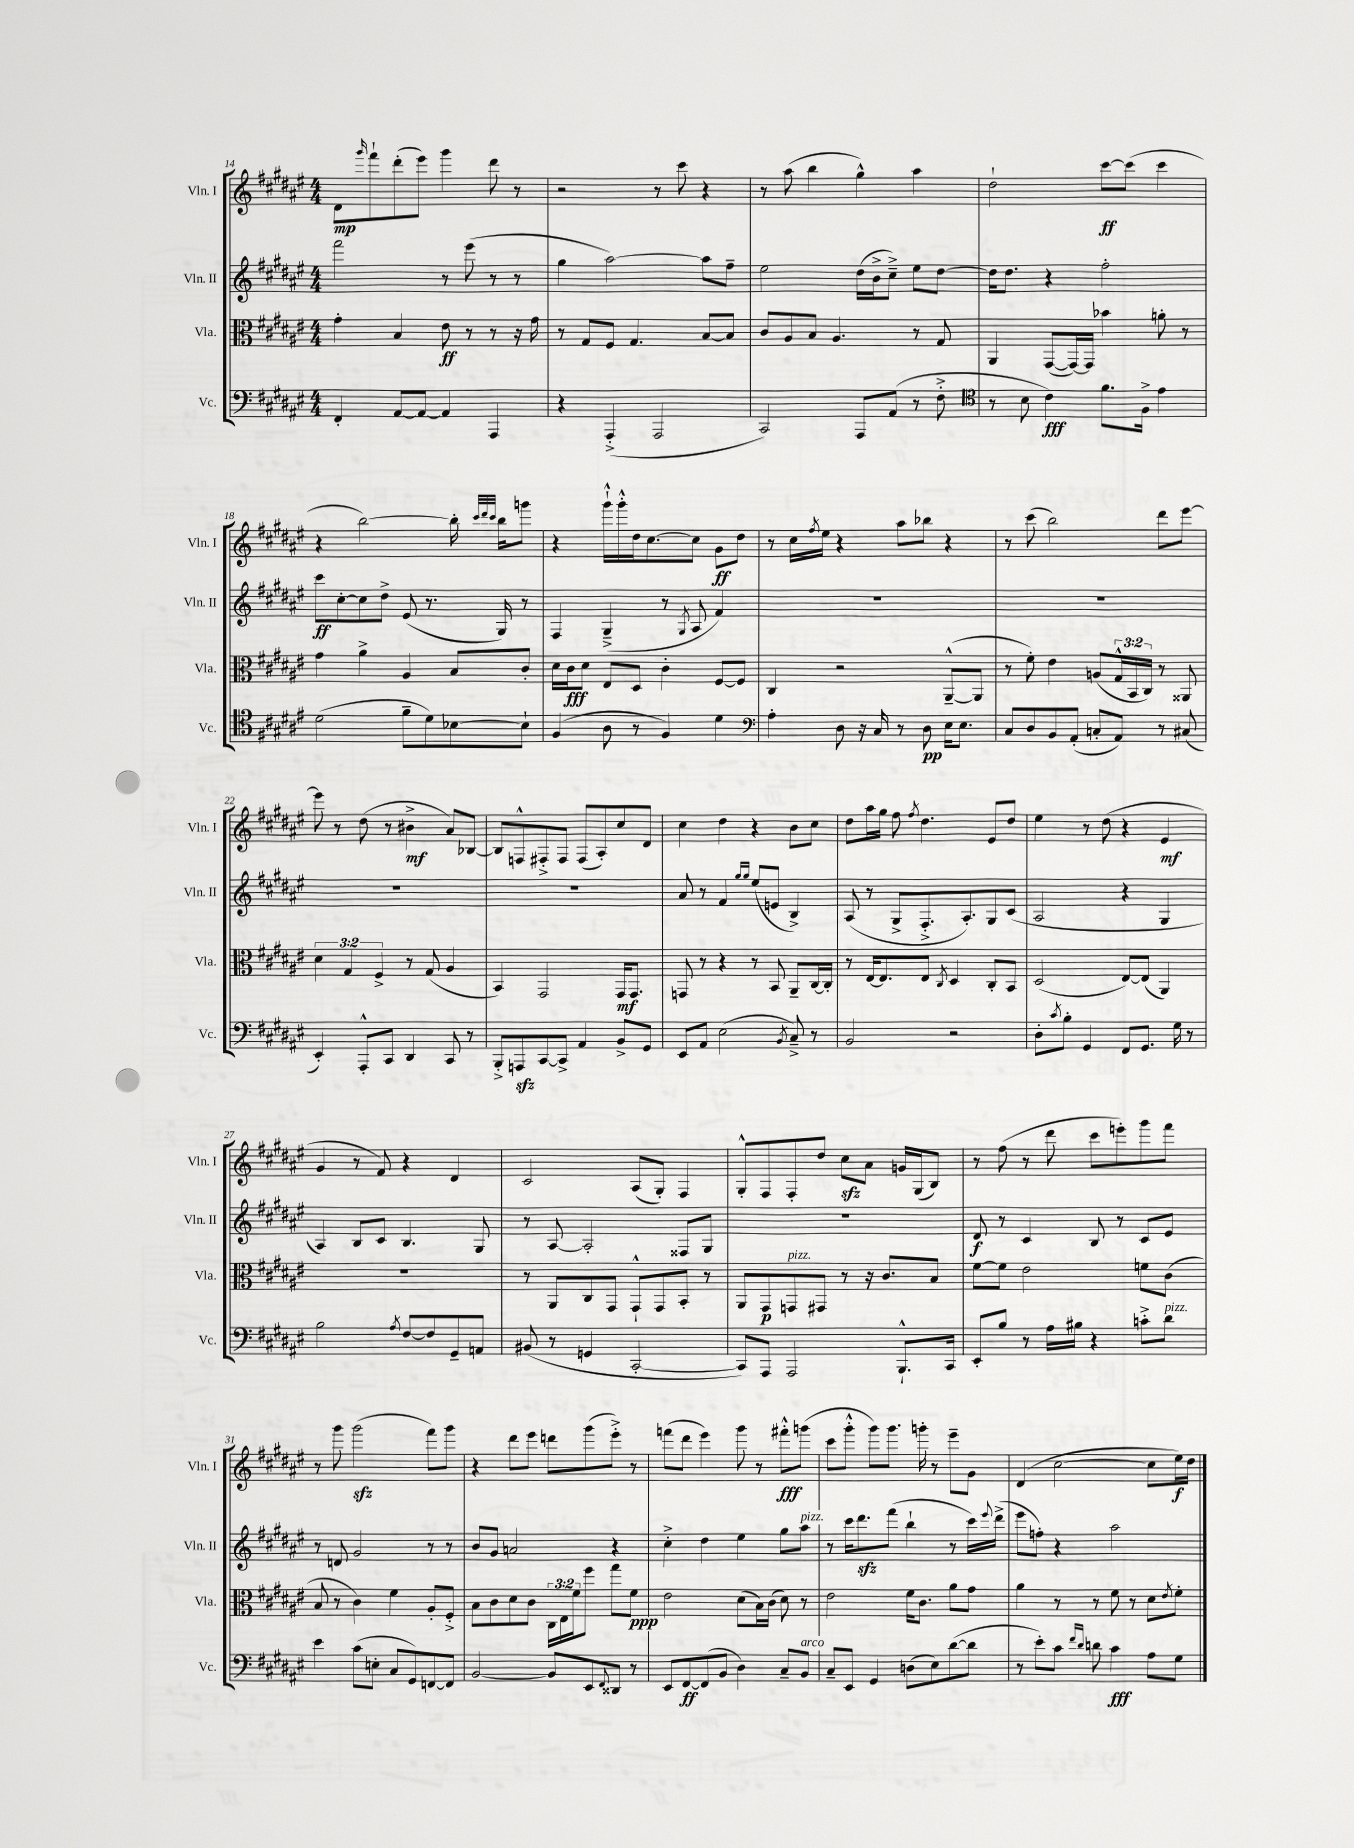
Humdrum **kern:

**kern	**kern	**kern	**kern
*staff4	*staff3	*staff2	*staff1
*clefF4	*clefC3	*clefG2	*clefG2
*k[f#c#g#d#a#e#]	*k[f#c#g#d#a#e#]	*k[f#c#g#d#a#e#]	*k[f#c#g#d#a#e#]
*M4/4	*M4/4	*M4/4	*M4/4
4FF#'	4g#'	2fff#	8d#
.	.	.	16qqggg#
.	.	.	8fff#`
[8AA#	4B	.	(8ddd#'
8AA#_	.	.	8eee#)
4AA#]	8e#	8r	4ggg#
.	8r	(8eee#	.
4AAA#	8r	8r	8ddd#
.	16r	8r	8r
.	16g#	.	.
=	=	=	=
4r	8r	4gg#	2r
.	8G#	.	.
(4AAA#'^	8F#	[2aa#)	.
.	4.G#	.	.
2AAA#	.	.	8r
.	.	.	8ccc#
.	[8B	8aa#]	4r
.	8B]	8ff#~	.
=	=	=	=
2CC#)	8c#	2ee#	8r
.	8A#	.	(8aa#
.	8B	.	4bb
.	4.A#	.	.
8AAA#	.	(16dd#	4gg#^^)
.	.	16b^	.
(8AA#	.	8cc#~^)	.
8r	8r	8ee#	4aa#
8F#'^	8G#	[8dd#	.
=	=	=	=
*clefC4	*	*	*
8r	4AA#	16dd#]	2dd#`
.	.	8.dd#	.
8B	.	.	.
4c#)	([8GG#	4r	.
.	16GG#_)	.	.
.	16GG#]	.	.
8.f#	4b-	2ff#'	[8ccc#
.	.	.	(8ccc#]
16F#^	.	.	.
4e#	8a'	.	4ccc#
.	8r	.	.
=	=	=	=
(2d#	4g#	8ccc#	4r
.	.	[8cc#'	.
.	4a#^	8cc#]	[2bb)
.	.	8dd#^	.
8f#~	4A#	(8e#	.
8d#)	.	8.r	.
[8B-	8B	.	16bb']
.	.	.	32qqccc#
.	.	.	32qqddd#
.	.	.	32qqccc#
.	.	16G#)	16bb
8B-`]	8c#'	8r	8ggg
=	=	=	=
(4F#	16d#	4F#	4r
.	16c#	.	.
.	8d#	.	.
8A#	8E#	(4G#~^	16ggg#`^^
.	.	.	16ggg#'^^
8r	8D#	.	16dd#
.	.	.	[8.cc#
4F#)	4c#'	8r	.
.	.	8qG#	.
.	.	8A#	8cc#]
4d#	[8F#	4f#)	8g#
.	8F#]	.	8dd#
=	=	=	=
*clefF4	*	*	*
4A#'	4C#	1r	8r
.	.	.	16cc#
.	.	.	8qff#
.	.	.	16ee#
8D#	2r	.	4r
16r	.	.	.
16C#	.	.	.
8r	.	.	8aa#
8D#	.	.	8bb-
16E#	([8AA#~^^	.	4r
8.E#	.	.	.
.	8AA#]	.	.
=	=	=	=
8C#	8r	1r	8r
8D#	8f#')	.	(8ccc#
8BB	4e#	.	2bb)
(8AA#'	.	.	.
8C'	(8A	.	.
8AA#)	24G#^^	.	.
.	24BB	.	.
.	24C#)	.	.
8r	8r	.	8ddd#
(8C#	8AA##	.	[8eee#
=	=	=	=
4EE#')	6d#	1r	8eee#]
.	.	.	8r
.	6G#	.	.
8AAA#'^^	.	.	(8dd#
.	6F#^	.	.
8CC#	.	.	8r
4DD#	8r	.	4b#^
.	(8G#	.	.
8CC#	4A#	.	8a#)
8r	.	.	[8B-
=	=	=	=
8BBB'^	4BB)	1r	8B-]
8AAA	.	.	8F^^
[8CC#	2GG#	.	8F#'^
8CC#^]	.	.	8F#
4AA#	.	.	(8F#
.	.	.	8A#')
8BB^	16GG#	.	8cc#
.	8.GG#	.	.
8GG#	.	.	8d#
=	=	=	=
8EE#	8GG	8a#	4cc#
8AA#	8r	8r	.
(2E#	4r	4f#	4dd#
.	.	16qqgg#	.
.	.	16qqgg#	.
.	8r	(8ee#	4r
.	8BB	8e	.
8qBB	.	.	.
8C#~^)	8AA#~	4B^)	8b
8r	[16C#	.	8cc#
.	16C#']	.	.
=	=	=	=
2BB	8r	(8A#	8dd#
.	[16E#	8r	16aa#
.	8.E#]	.	16gg#
.	.	8G#^	8ff#
.	.	.	8qff#
.	8E#	8.F#'^	4.dd#
.	8qC#	.	.
2r	4D#	.	.
.	.	8.A#')	.
.	8C#'	8G#	8e#
.	8BB	(8c#	8dd#
=	=	=	=
8D#'	(2D#	2A#	4ee#
8qc#	.	.	.
8B'	.	.	.
4GG#	.	.	8r
.	.	.	(8dd#
8FF#	[8E#)	4r	4r
8.GG#	(8E#]	.	.
.	4AA#)	4G#	4e#
16G#	.	.	.
8r	.	.	.
=	=	=	=
2B	1r	4A#)	4g#
.	.	8B	8r
.	.	8c#	8f#)
8qA#	.	.	.
[8F#	.	4.B	4r
8F#]	.	.	.
8GG#~	.	.	4d#
8AA	.	8G#	.
=	=	=	=
(8BB#	8r	8r	2c#
8r	8AA#	[8A#	.
4GG	8C#	2A#']	.
.	8GG#	.	.
[2CC#'	8GG#`^^	.	(8A#
.	8GG#	.	8G#')
.	8BB'	8F##	4F#
.	8r	8G#	.
=	=	=	=
8CC#])	8AA#	1r	8G#'^^
8AAA#	8GG#	.	8F#
2AAA#	8GG	.	8F#'
.	8GG#	.	8dd#
.	8r	.	8cc#
.	16r	.	8a#
.	8.c#	.	.
8.BBB`^^	.	.	16g
.	.	.	(16G#
.	8B	.	8B)
16CC#	.	.	.
=	=	=	=
8EE#'	[8f#	8d#	8r
8B	8f#]	8r	(8ff#
8r	2e#	4c#	8r
16A#	.	.	8ddd#
16B#	.	.	.
4r	.	8B	8ccc#
.	.	8r	8eee')
8c'^	8f	8c#	8ggg#
8d#	(8c#	8e#	8fff#
=	=	=	=
4e#	8B	8r	8r
.	8r	8d	8ggg#
(8c#	4c#)	2g#	(2ggg#
8E'	.	.	.
8C#	4f#	.	.
8GG#)	.	.	.
[8FF	8A#'	8r	8fff#)
8FF]	8F#'^	8r	8ggg#
=	=	=	=
[2BB	8B	8b	4r
.	8c#	8g#	.
.	8d#	2a	8ddd#
.	8c#	.	8eee#
8BB]	24C#	.	8ddd
.	24E#	.	.
.	24f#	.	.
8EE#	8ff#	.	(8ggg#
8qqFF#	.	.	.
8DD##	8gg#	4r	8eee#'^)
8r	8f#	.	8r
=	=	=	=
8EE#	2e#	4cc#'^	(8fff
[8FF#	.	.	8ddd#
(8FF#]	.	4dd#	4eee#)
8BB	.	.	.
4D#)	(8d#	4ee#	8ggg#
.	16B)	.	8r
.	(16c#	.	.
8C#~	8d#)	8gg#	8fff#'^^
8BB	8r	8aa#	(8ggg
=	=	=	=
8C#~	2e#	8r	8ccc#
8EE#	.	16ccc#	8ggg#'^^
.	.	8.ddd#	.
4GG#	.	.	8ggg#)
.	.	(8fff#	8.ggg#
(8D	16f#	4bb`	.
.	8.c#	.	16ggg'
8E#)	.	.	8r
([8d#	8a#	8r	8eee#~
8d#]	8g#	16ccc#)	8g#
.	.	8qqeee#	.
.	.	(16ddd#^	.
=	=	=	=
8r	4a#	8eee#	(4d#
8e#')	.	8ff')	.
8c#	8r	4r	[2cc#
16qqf#	.	.	.
16qqd#	.	.	.
8d	8r	.	.
4c#	8f#	2aa#	.
.	8r	.	.
8A#	8d#	.	8cc#]
.	8qe#	.	.
8G#	8f#'	.	16ee#)
.	.	.	16dd#
==	==	==	==
*-	*-	*-	*-
